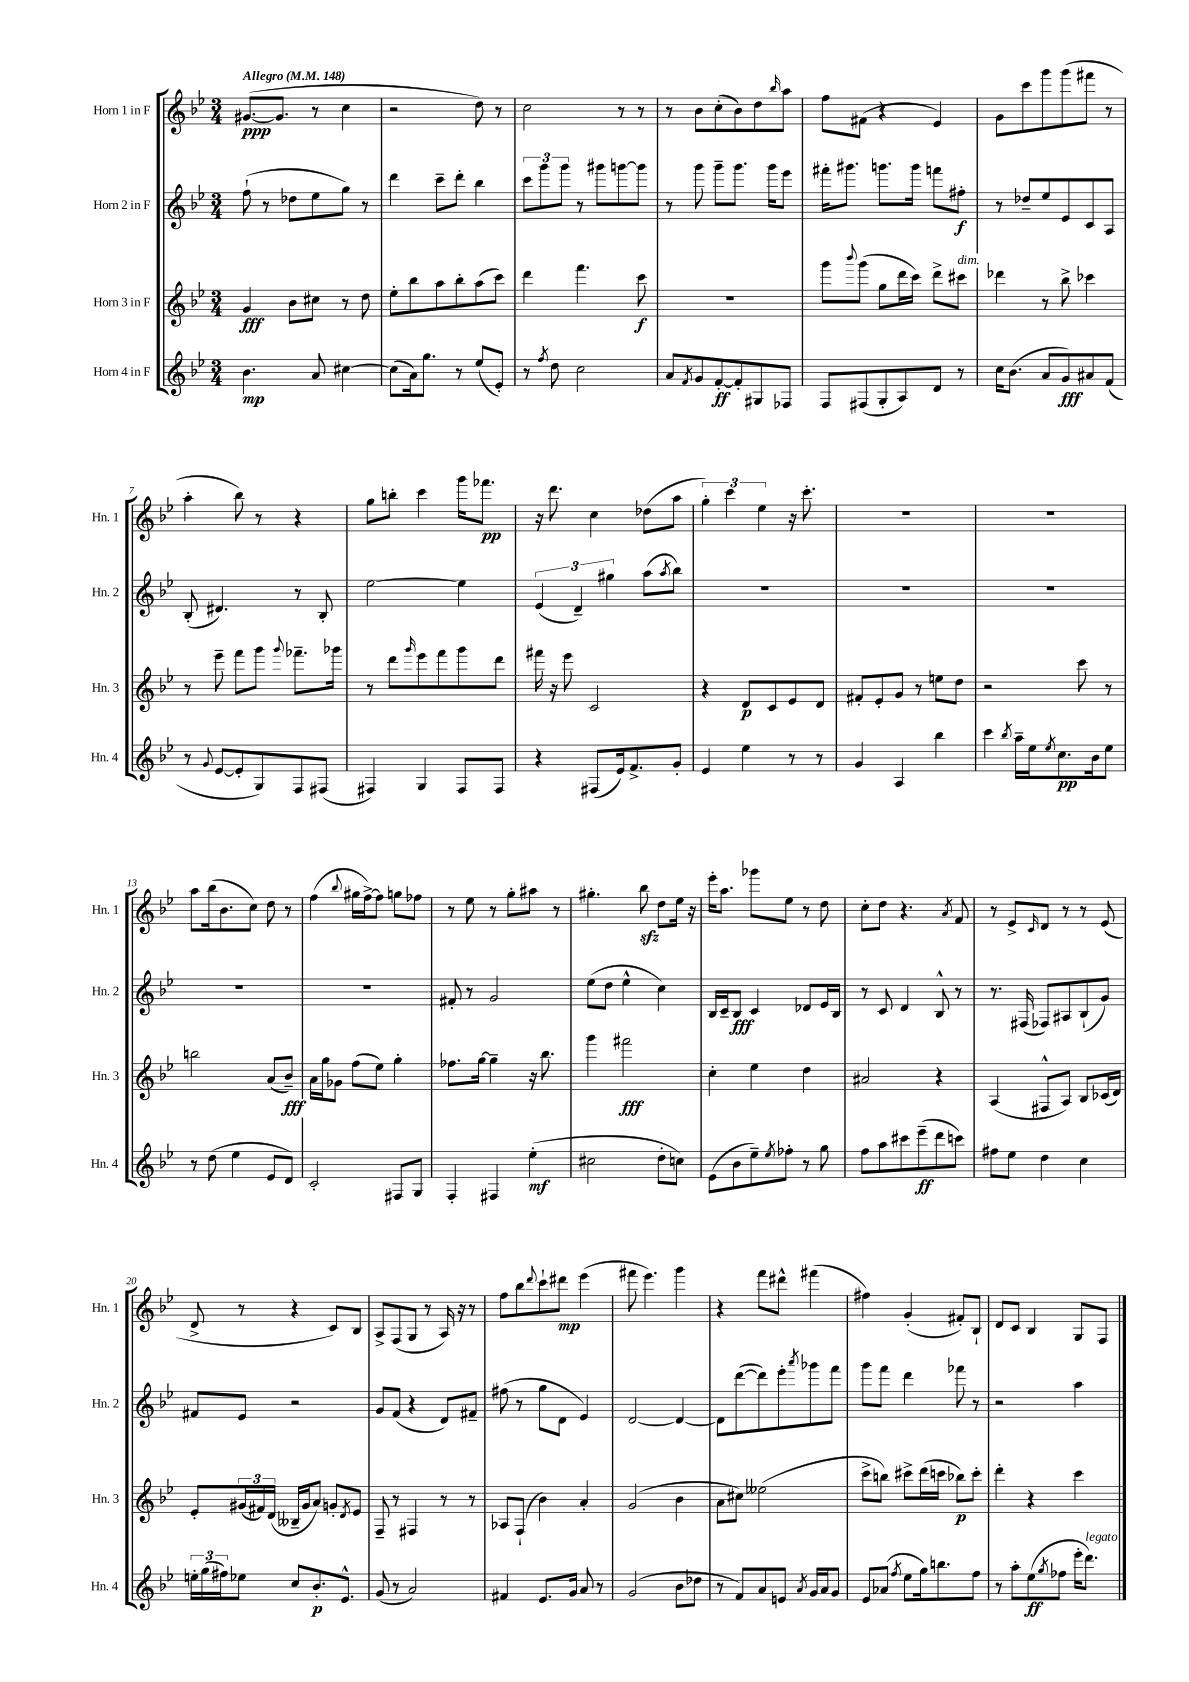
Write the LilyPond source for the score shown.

<<
\new StaffGroup <<
\new Staff = "s0" \with { instrumentName = "Horn 1 in F" shortInstrumentName = "Hn. 1" } {
    \clef treble \key bes \major \numericTimeSignature \time 3/4 \tempo "Allegro" 4 = 148
    gis'8.~\ppp( gis'8. r8 c''4 |
    r2 d''8) r8 |
    c''2 r8 r8 |
    r8 bes'8 c''8-.( bes'8) d''8 \grace { bes''16 } a''8 |
    f''8 fis'8( r4 ees'4) |
    g'8 c'''8 g'''8 g'''8( fis'''8 r8 |
    a''4-. bes''8) r8 r4 |
    g''8 b''8-. c'''4 g'''16 fes'''8.\pp |
    r16 d'''8. c''4 des''8( a''8 |
    \tuplet 3/2 { g''4-.) c'''4 ees''4 } r16 c'''8.-. |
    R2. |
    R2. |
    a''8 bes''16( bes'8. c''8) d''8 r8 |
    f''4( \appoggiatura { bes''8 } gis''16 f''16~->) f''8 g''8 fes''8 |
    r8 ees''8 r8 g''8-. ais''8 r8 |
    gis''4.-. bes''8\sfz d''8 ees''16 r16 |
    ees'''16-. a''8. ges'''8 ees''8 r8 d''8 |
    c''8-. d''8 r4. \acciaccatura { a'8 } f'8 |
    r8 ees'8-> \grace { c'16 } d'8 r8 r8 ees'8( |
    d'8-> r8 r4 c'8) bes8 |
    a8-> f8( g8 r8 a16) r16 r8 |
    f''8 bes''8 \appoggiatura { d'''8 } c'''8-! dis'''8\mp ees'''4( |
    fis'''8 ees'''4.) g'''4 |
    r4 f'''8 dis'''8-^ fis'''4( |
    fis''4) g'4-.( fis'8-.) bes8-! |
    d'8 c'8 bes4 g8 f8 \bar "|." |
}
\new Staff = "s1" \with { instrumentName = "Horn 2 in F" shortInstrumentName = "Hn. 2" } {
    \clef treble \key bes \major \numericTimeSignature \time 3/4
    f''8-!( r8 des''8 ees''8 g''8) r8 |
    d'''4 c'''8-- d'''8-. bes''4 |
    \tuplet 3/2 { c'''8 g'''8 g'''8 } r8 gis'''8 g'''8~ g'''8 |
    r8 g'''8 g'''8-- g'''8. g'''16 ees'''8 |
    fis'''16-. gis'''8. g'''8. g'''16 f'''8 fis''8-.\f |
    r8 des''8-- ees''8 ees'8 c'8 a8 |
    bes8-.( dis'4.) r8 bes8-. |
    ees''2~ ees''4 |
    \tuplet 3/2 { ees'4( d'4--) gis''4 } a''8( \acciaccatura { a''8 } bes''8) |
    R2. |
    R2. |
    R2. |
    R2. |
    R2. |
    fis'8-. r8 g'2 |
    ees''8( d''8 ees''4-^ c''4) |
    bes16 c'16-- bes8\fff c'4 des'8 ees'16 bes16 |
    r8 c'8 d'4 bes8-^ r8 |
    r8. fis16( fes8) ais8 bes8-!( g'8) |
    fis'8 ees'8 r2 |
    g'8 f'8( r4 d'8) fis'8-- |
    fis''8( r8 g''8 d'8 ees'4) |
    d'2~ d'4~ |
    d'8 d'''8~( d'''8) ees'''8-. \acciaccatura { a'''8 } ges'''8 f'''8 |
    g'''8 f'''8 d'''4 fes'''8 r8 |
    r2 a''4 \bar "|." |
}
\new Staff = "s2" \with { instrumentName = "Horn 3 in F" shortInstrumentName = "Hn. 3" } {
    \clef treble \key bes \major \numericTimeSignature \time 3/4
    g'4\fff bes'8 cis''8 r8 d''8 |
    ees''8-. bes''8 a''8 bes''8-. a''8( c'''8) |
    d'''4 f'''4. c'''8\f |
    R2. |
    g'''8 \appoggiatura { bes'''8 } g'''8( g''8 d'''16 c'''16) d'''8-> cis'''8^\markup { \italic "dim." } |
    des'''4 r8 bes''8-> ces'''4 |
    r8 ees'''8-- f'''8 g'''8 \appoggiatura { g'''8 } fes'''8.-- ges'''16 |
    r8 d'''8 \grace { g'''16 } ees'''8 f'''8 g'''8 d'''8 |
    fis'''16 r16 ees'''8 c'2 |
    r4 d'8\p c'8 ees'8 d'8 |
    fis'8-. ees'8-. g'8 r8 e''8 d''8 |
    r2 c'''8 r8 |
    b''2 a'8( bes'8--\fff) |
    a'16 g''16 ges'8 f''8( ees''8) g''4-. |
    fes''8. g''16~ g''4-- r16 bes''8. |
    g'''4 fis'''2\fff |
    c''4-. ees''4 d''4 |
    ais'2 r4 |
    a4( fis8-^ a8) bes8 ces'16( d'16) |
    ees'8-. \tuplet 3/2 { gis'16( fis'16) d'16( } beses16-- gis'16 a'8) g'8-. \acciaccatura { d'8 } ees'8 |
    f8-- r8 fis4 r8 r8 |
    aes8 f8-!( bes'4) a'4-. |
    g'2( bes'4 |
    a'8 cis''8) eeses''2( |
    c'''8-> b''8) cis'''8-> d'''16( c'''16 bes''8\p) c'''8-. |
    d'''4-. r4 c'''4 \bar "|." |
}
\new Staff = "s3" \with { instrumentName = "Horn 4 in F" shortInstrumentName = "Hn. 4" } {
    \clef treble \key bes \major \numericTimeSignature \time 3/4
    bes'4.\mp a'8 cis''4~ |
    cis''8( a'16) g''8. r8 ees''8( ees'8-.) |
    r8 \acciaccatura { f''8 } d''8 c''2 |
    a'8 \acciaccatura { f'8 } g'8 f'8~-.\ff f'8-. gis8 fes8 |
    f8 fis8( g8-. a8) d'8 r8 |
    c''16 bes'8.( a'8 g'8\fff) ais'8 f'8( |
    r8 \appoggiatura { g'8 } ees'8~ ees'8-. g8) f8 fis8( |
    fis4) g4 fis8 fis8 |
    r4 fis8( ees'16) f'8.-> g'8-. |
    ees'4 ees''4 r8 r8 |
    g'4 a4 bes''4 |
    c'''4 \acciaccatura { bes''8 } a''16-- ees''16 \acciaccatura { ees''8 } c''8.\pp bes'16 ees''8 |
    r8 d''8( ees''4 ees'8 d'8) |
    c'2-. fis8 g8 |
    f4-. fis4 ees''4-.\mf( |
    cis''2 d''8-. c''8) |
    ees'8( bes'8 ees''8--) \acciaccatura { ees''8 } fes''8-. r8 g''8 |
    f''8 a''8 cis'''8 ees'''8--\ff( d'''8 c'''8) |
    fis''8 ees''8 d''4 c''4 |
    \tuplet 3/2 { e''16-. g''16( fis''16) } ees''8 c''8 bes'8.-.\p ees'8.-^ |
    g'8( r8 a'2) |
    fis'4 ees'8. g'16 a'8 r8 |
    g'2( bes'8 des''8 |
    r8 f'8) a'8 e'8 \acciaccatura { a'8 } g'16 a'16 g'8 |
    ees'8 aes'8( \acciaccatura { f''8 } ees''8 g''16) b''8. f''8 |
    r8 a''8-. ees''8\ff( \acciaccatura { g''8 } fes''8 ees'''16-. d'''8.^\markup { \italic "legato" }) \bar "|." |
}
>>
>>
